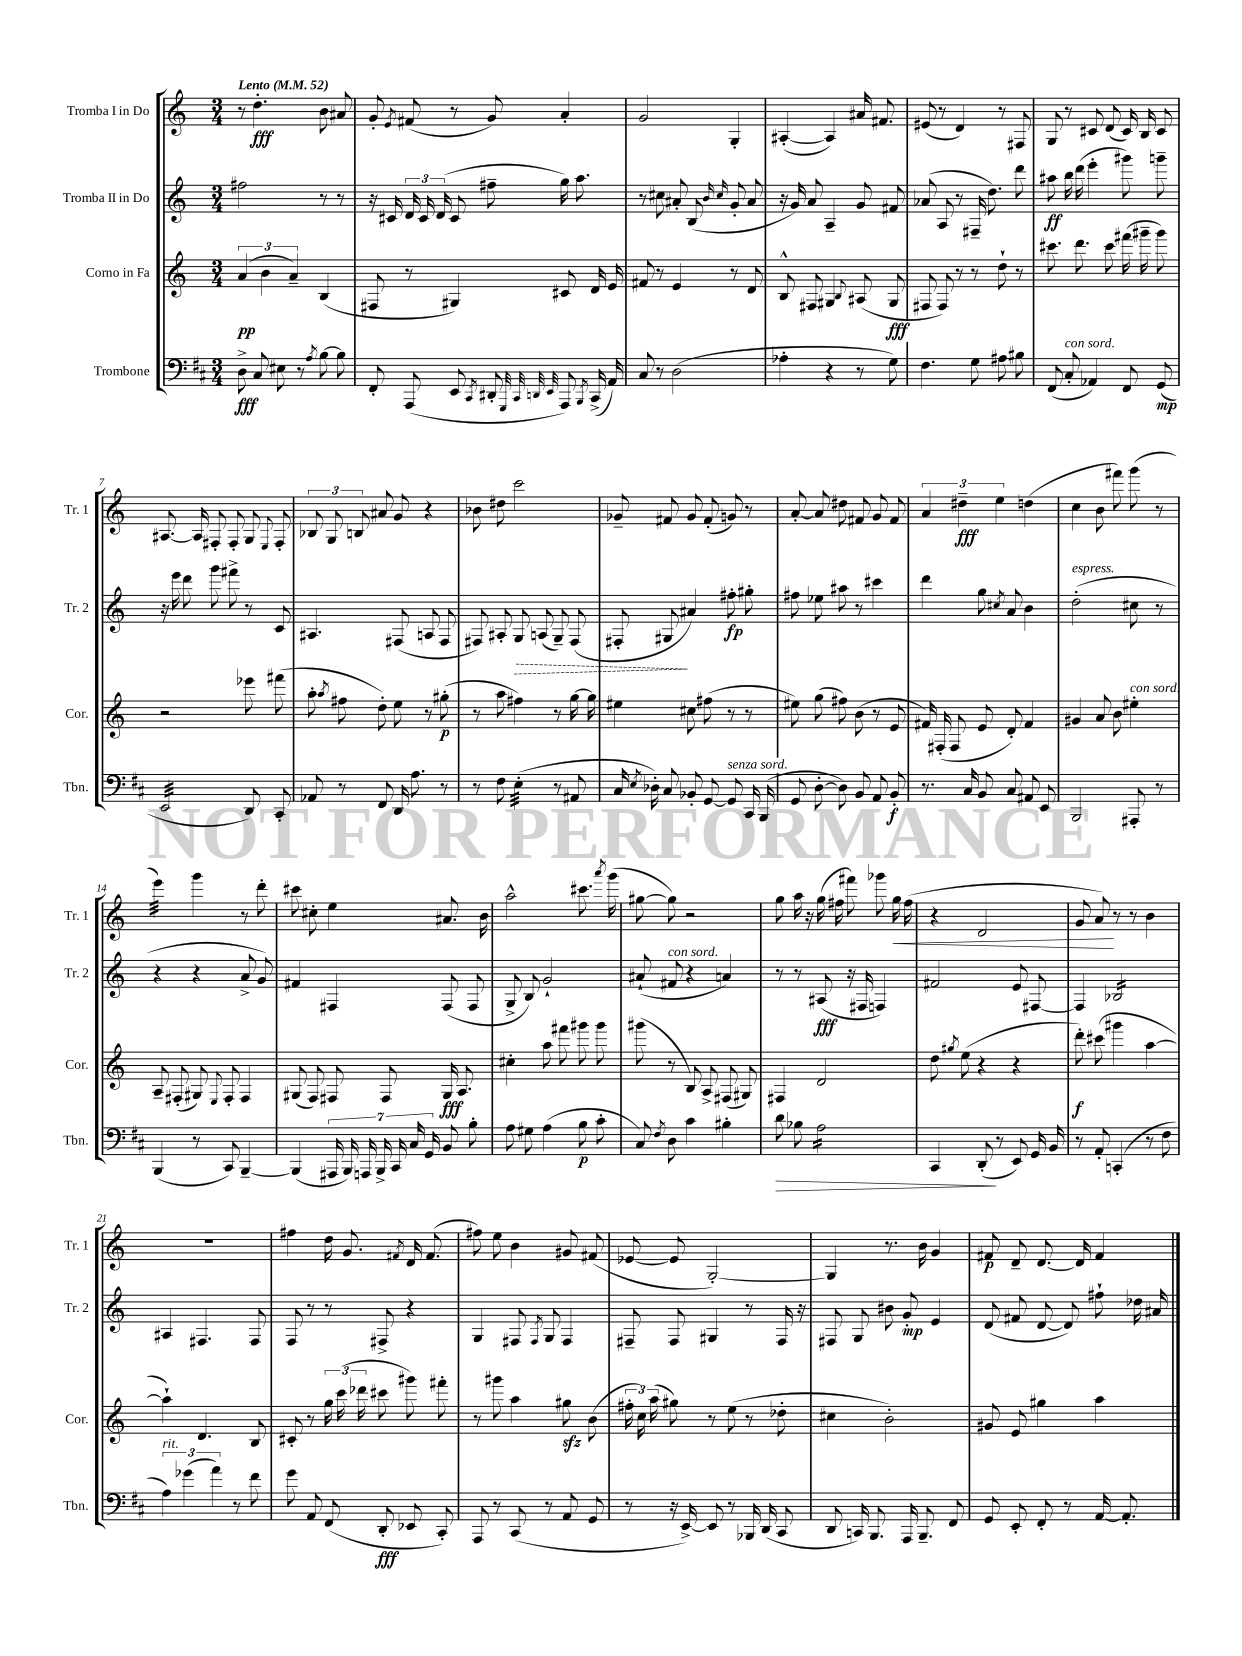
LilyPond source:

<<
\new StaffGroup <<
\new Staff = "s0" \with { instrumentName = "Tromba I in Do" shortInstrumentName = "Tr. 1" } {
    \clef treble \key c \major \numericTimeSignature \time 3/4 \tempo "Lento" 4 = 52
    \autoBeamOff r8 d''4.-.\fff b'8 ais'8 |
    g'8-. \acciaccatura { e'8 } fis'8( r8 g'8) a'4-. |
    g'2 g4-. |
    ais4~-.( ais4) ais'16 fis'8. |
    eis'8( r8 d'4) r8 fis8 |
    g8 r8 cis'8 d'8( cis'16) b16 cis'8 |
    ais8.~ ais16 fis8-. fis8-. g8 \appoggiatura { e8 } fis8-. |
    \tuplet 3/2 { bes8 g8 b8 } ais'8 g'8 r4 |
    bes'8 dis''8 c'''2 |
    ges'8-- fis'8 ges'8 fis'8-.( g'8) r8 |
    a'8~-. a'8 dis''8 fis'8 g'8 fis'8 |
    \tuplet 3/2 { a'4 dis''4--\fff e''4 } d''4( |
    c''4 b'8 fis'''8) g'''8( r8 |
    e'''4:32) g'''4 r8 d'''8-. |
    cis'''8 cis''8-. e''4 ais'8. b'16 |
    a''2-^ cis'''8. \acciaccatura { a'''8 } g'''16( |
    gis''8~ gis''8) r2 |
    g''8 a''16 r16 g''16( fis''16 fis'''8) ges'''8 g''16\< fis''16( |
    r4 d'2 |
    g'8 a'8\!) r8 r8 b'4 |
    R2. |
    fis''4 d''16 g'8. \acciaccatura { fis'8 } d'16 fis'8.( |
    fis''8) e''8 b'4 gis'8 fis'8( |
    ees'8~ ees'8 g2~-.) |
    g4 r8. b'16 g'4 |
    fis'8\p d'8-- d'8.~ d'16 fis'4 \bar "|." |
}
\new Staff = "s1" \with { instrumentName = "Tromba II in Do" shortInstrumentName = "Tr. 2" } {
    \clef treble \key c \major \numericTimeSignature \time 3/4
    \autoBeamOff fis''2 r8 r8 |
    r16 cis'16 \tuplet 3/2 { d'16 cis'16 d'16( } cis'8 fis''8-- g''16) a''8. |
    r8 cis''8 ais'8-. b8( \grace { b'16 cis''16 } g'8-. ais'8 |
    r16 g'16) a'8 a4-- g'8 fis'8 |
    aes'8( a8 r8 fis16-- d''8.) d'''8 |
    ais''8\ff b''16 d'''16( e'''4-. gis'''8) g'''8-- |
    r16 e'''16 d'''8 g'''8 fis'''8-> r8 c'8 |
    ais4. fis8( a8 fis8 |
    fis8) ais8-. \once \override Hairpin.style = #'dashed-line g8\> a8( g8--) fis8( |
    fis8-. gis8\! ais'4) fis''8-.\fp gis''8-. |
    fis''8 ees''8 ais''8 r8 cis'''4 |
    d'''4 g''8 \acciaccatura { cis''8 } a'8 b'4 |
    d''2-.^\markup { \italic "espress." }( cis''8 r8 |
    r4 r4 a'8-> g'8) |
    fis'4 fis4 fis8( fis8 |
    g8-> b8) g'2-! |
    ais'8-!( fis'8^\markup { \italic "con sord." } r4 a'4) |
    r8 r8 ais8\fff( r16 fis16 f4) |
    fis'2 e'8 fis8~ |
    fis4 bes2:16 |
    ais4 fis4. fis8 |
    f8 r8 r8 fis8-> r4 |
    g4 fis8 \acciaccatura { fis8 } g8 fis4 |
    fis8-- fis8 gis4 r8 fis16 r16 |
    fis8 g8 bis'8 g'8-.\mp e'4 |
    d'8( fis'8 d'8~ d'8) fis''8-! des''16 ais'16 \bar "|." |
}
\new Staff = "s2" \with { instrumentName = "Corno in Fa" shortInstrumentName = "Cor." } {
    \clef treble \key c \major \numericTimeSignature \time 3/4
    \autoBeamOff \tuplet 3/2 { a'4\pp( b'4 a'4--) } b4( |
    fis8 r8 gis4) cis'8 d'16 e'16 |
    fis'8 r8 e'4 r8 d'8 |
    b8-^ fis8 gis4 \appoggiatura { b8 } ais8( gis8\fff |
    fis8 fis8) r8 r8 d''8-! r8 |
    cis'''8. d'''8. cis'''8 fis'''16( gis'''16-- gis'''8) |
    r2 ees'''8 fis'''8( |
    a''8-. \acciaccatura { a''8 } fis''8 d''8-.) e''8 r8 gis''8-.\p( |
    r8 a''8 fis''4) r8 g''16~ g''16 |
    eis''4 cis''8 fis''8( r8 r8 |
    eis''8) g''8( fis''8) b'8( r8 e'8 |
    fis'16) fis16-.( fis8 e'8 d'8-.) fis'4 |
    gis'4 a'8 b'8 eis''4-.^\markup { \italic "con sord." } |
    a8-- fis8-.( gis8) \appoggiatura { e8 } fis8-. fis4 |
    gis8( f8) fis8 fis8 gis16\fff a8. |
    cis''4-. a''8 fis'''8 gis'''8 gis'''8 |
    gis'''8( r8 b8) a8-> fis8( gis8) |
    fis4 d'2 |
    d''8 \acciaccatura { gis''8 } e''8( r4 r4 |
    d'''8-.\f) cis'''8( gis'''4 a''4~ |
    a''4-!) d'4. b8 |
    cis'8-. r8 \tuplet 3/2 { g''16 c'''16( des'''16 } cis'''8 gis'''8) fis'''8-. |
    r8 gis'''8 a''4 gis''8\sfz b'8( |
    \tuplet 3/2 { fis''16-. c''16) a''16( } gis''8) r8 e''8( r8 des''8-. |
    cis''4 b'2-.) |
    gis'8 e'8 gis''4 a''4 \bar "|." |
}
\new Staff = "s3" \with { instrumentName = "Trombone" shortInstrumentName = "Tbn." } {
    \clef bass \key d \major \numericTimeSignature \time 3/4
    \autoBeamOff d8->\fff cis8 eis8 r8 \acciaccatura { a8 } b8~ b8 |
    fis,8-. a,,8( e,8 \acciaccatura { cis,8 } dis,8-. \grace { g,,32 cis,32 d,32 e,32 } a,,8) \acciaccatura { b,,8 } cis,16->( a,16) |
    cis8 r8 d2( |
    aes4-. r4 r8 g8) |
    fis4. g8 ais8 bis8 |
    fis,8( cis8-.^\markup { \italic "con sord." } aes,4) fis,8 g,8\mp( |
    e,2:32 d,8) cis,8-. |
    aes,8 r8 fis,8 d,16 a8. r8 |
    r8 fis8 e4:32-.( r8 ais,8 |
    cis16 \acciaccatura { e8 } des16-.) cis8 bes,8-. g,8~ g,8^\markup { \italic "senza sord." } cis,16 b,,16( |
    g,8 d8~-. d8) b,8 a,8 b,8-.\f |
    r8. cis16 b,8 cis8 ais,8 e,8 |
    b,,2 ais,,8-. r8 |
    b,,4( r8 cis,8) b,,4~-- |
    b,,4( \tuplet 7/4 { ais,,16 b,,16) a,,16 b,,16-> cis,16 cis16 g,16 } b,8 b8-. |
    a8 gis8 a4( b8\p cis'8-. |
    cis8) \acciaccatura { fis8 } d8 cis'4 bis4-. |
    d'8\> bes8 a2:16 |
    cis,4 d,8-.\!( r8 e,8) g,16 b,16 |
    r8 a,8-. c,4-.( r8 fis8 |
    \tuplet 3/2 { a4^\markup { \italic "rit." }) ges'4( a'4) } r8 fis'8 |
    g'8 a,8 fis,8( d,8-.\fff ees,8 cis,8-.) |
    a,,8 r8 cis,8( r8 a,8 g,8 |
    r8 r16 e,16~->) e,8 r8 bes,,16 d,16( cis,8 |
    d,8 c,16) b,,8. a,,16 b,,8.-- fis,8 |
    g,8 e,8-. fis,8-. r8 a,16~ a,8.-. \bar "|." |
}
>>
>>
